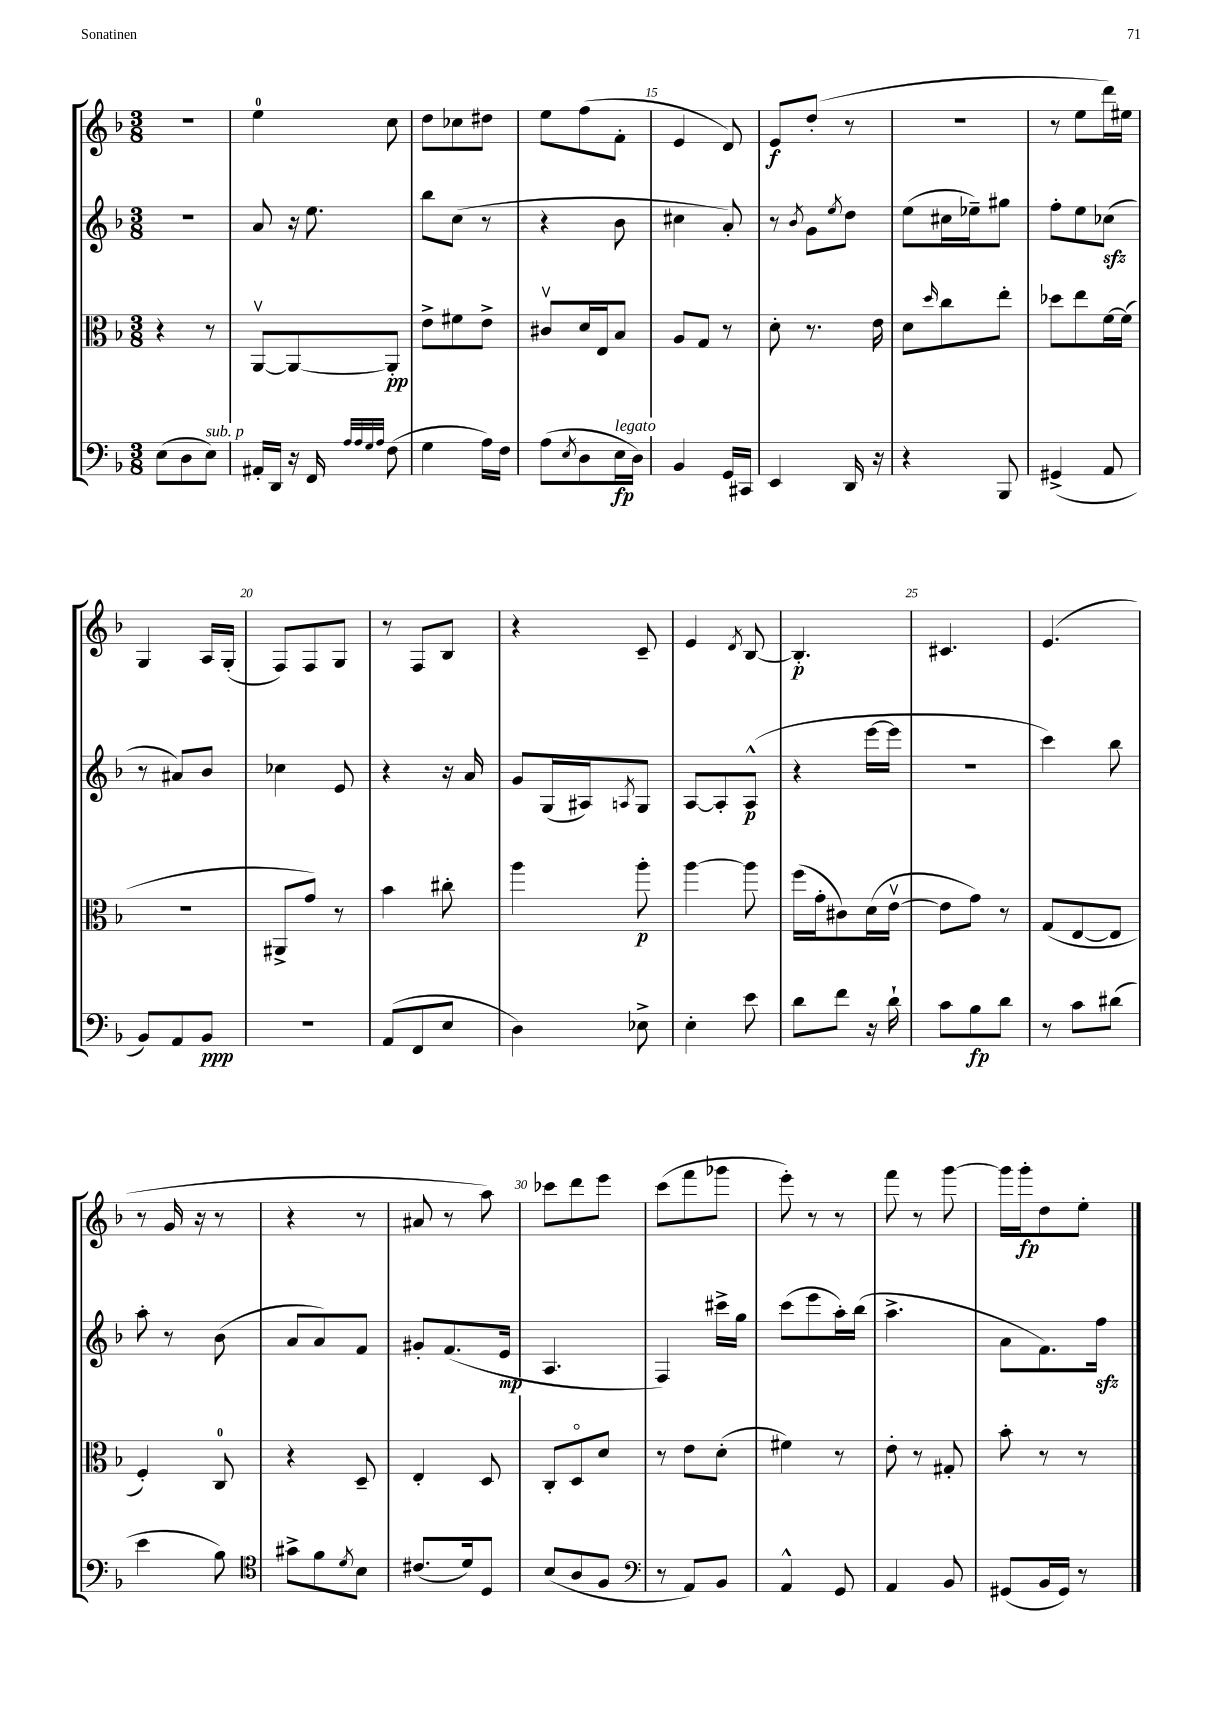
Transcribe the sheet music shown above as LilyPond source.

<<
\new StaffGroup <<
\new Staff = "s0" {
    \clef treble \key f \major \numericTimeSignature \time 3/8
    r4. |
    e''4-0 c''8 |
    d''8 ces''8 dis''8 |
    e''8 f''8( f'8-. |
    e'4 d'8) |
    e'8\f d''8-.( r8 |
    R4. |
    r8 e''8 d'''16) eis''16 |
    g4 a16 g16-.( |
    f8) f8 g8 |
    r8 f8 bes8 |
    r4 c'8-- |
    e'4 \acciaccatura { d'8 } bes8~ |
    bes4.-.\p |
    cis'4. |
    e'4.( |
    r8 g'16 r16 r8 |
    r4 r8 |
    ais'8 r8 a''8) |
    ces'''8 d'''8 e'''8 |
    c'''8( f'''8 ges'''8 |
    e'''8-.) r8 r8 |
    f'''8 r8 g'''8~ |
    g'''16 g'''16-.\fp d''8 e''8-. \bar "|." |
}
\new Staff = "s1" {
    \clef treble \key f \major \numericTimeSignature \time 3/8
    R4. |
    a'8 r16 e''8. |
    bes''8 c''8( r8 |
    r4 bes'8 |
    cis''4 a'8-.) |
    r8 \acciaccatura { bes'8 } g'8 \acciaccatura { e''8 } d''8 |
    e''8( cis''16 ees''16--) gis''8 |
    f''8-. e''8 ces''8\sfz( |
    r8 ais'8) bes'8 |
    ces''4 e'8 |
    r4 r16 a'16 |
    g'8 g16( ais16) \acciaccatura { a8 } g8 |
    a8~ a8-. a8-^\p( |
    r4 e'''16~ e'''16 |
    R4. |
    c'''4) bes''8 |
    a''8-. r8 bes'8( |
    a'8 a'8) f'8 |
    gis'8-. f'8.( e'16\mp |
    a4. |
    f4) cis'''16-> g''16 |
    c'''8( e'''8 a''16-.) bes''16( |
    a''4.-> |
    a'8 f'8.) f''16\sfz \bar "|." |
}
\new Staff = "s2" {
    \clef alto \key f \major \numericTimeSignature \time 3/8
    r4 r8 |
    a,8~\upbow a,8~ a,8-.\pp |
    e'8-> fis'8 e'8-> |
    cis'8\upbow d'16 e16 bes8 |
    a8 g8 r8 |
    d'8-. r8. e'16 |
    d'8 \grace { d''16 } c''8 e''8-. |
    des''8 e''8 f'16~ f'16( |
    R4. |
    ais,8-> g'8) r8 |
    bes'4 cis''8-. |
    a''4 a''8-.\p |
    a''4~ a''8 |
    f''16( g'16-. cis'8) d'16( e'16~\upbow |
    e'8 g'8) r8 |
    g8( e8~ e8 |
    f4-.) c8-0 |
    r4 d8-- |
    e4-. d8 |
    c8-. d8\flageolet d'8 |
    r8 e'8 d'8-.( |
    fis'4) r8 |
    e'8-. r8 gis8-. |
    bes'8-. r8 r8 \bar "|." |
}
\new Staff = "s3" {
    \clef bass \key f \major \numericTimeSignature \time 3/8
    e8( d8 e8^\markup { \italic "sub. p" }) |
    ais,16-. d,16 r16 f,16 \grace { a32 a32 g32 a32 } f8( |
    g4 a16) f16 |
    a8( \acciaccatura { e8 } d8 e16\fp^\markup { \italic "legato" } d16) |
    bes,4 g,16 cis,16 |
    e,4 d,16 r16 |
    r4 bes,,8 |
    gis,4->( a,8 |
    bes,8) a,8 bes,8\ppp |
    R4. |
    a,8( f,8 e8 |
    d4) ees8-> |
    e4-. e'8 |
    d'8 f'8 r16 d'16-! |
    c'8 bes8\fp d'8 |
    r8 c'8 dis'8( |
    e'4 bes8) |
    \clef tenor gis'8-> f'8 \acciaccatura { d'8 } bes8 |
    cis'8.( d'16) d8 |
    bes8( a8 f8 |
    \clef bass r8 a,8) bes,8 |
    a,4-^ g,8 |
    a,4 bes,8 |
    gis,8( bes,16 gis,16) r8 \bar "|." |
}
>>
>>
\layout { \context { \Score currentBarNumber = #11 \override BarNumber.break-visibility = ##(#f #t #t) barNumberVisibility = #(every-nth-bar-number-visible 5) } }
